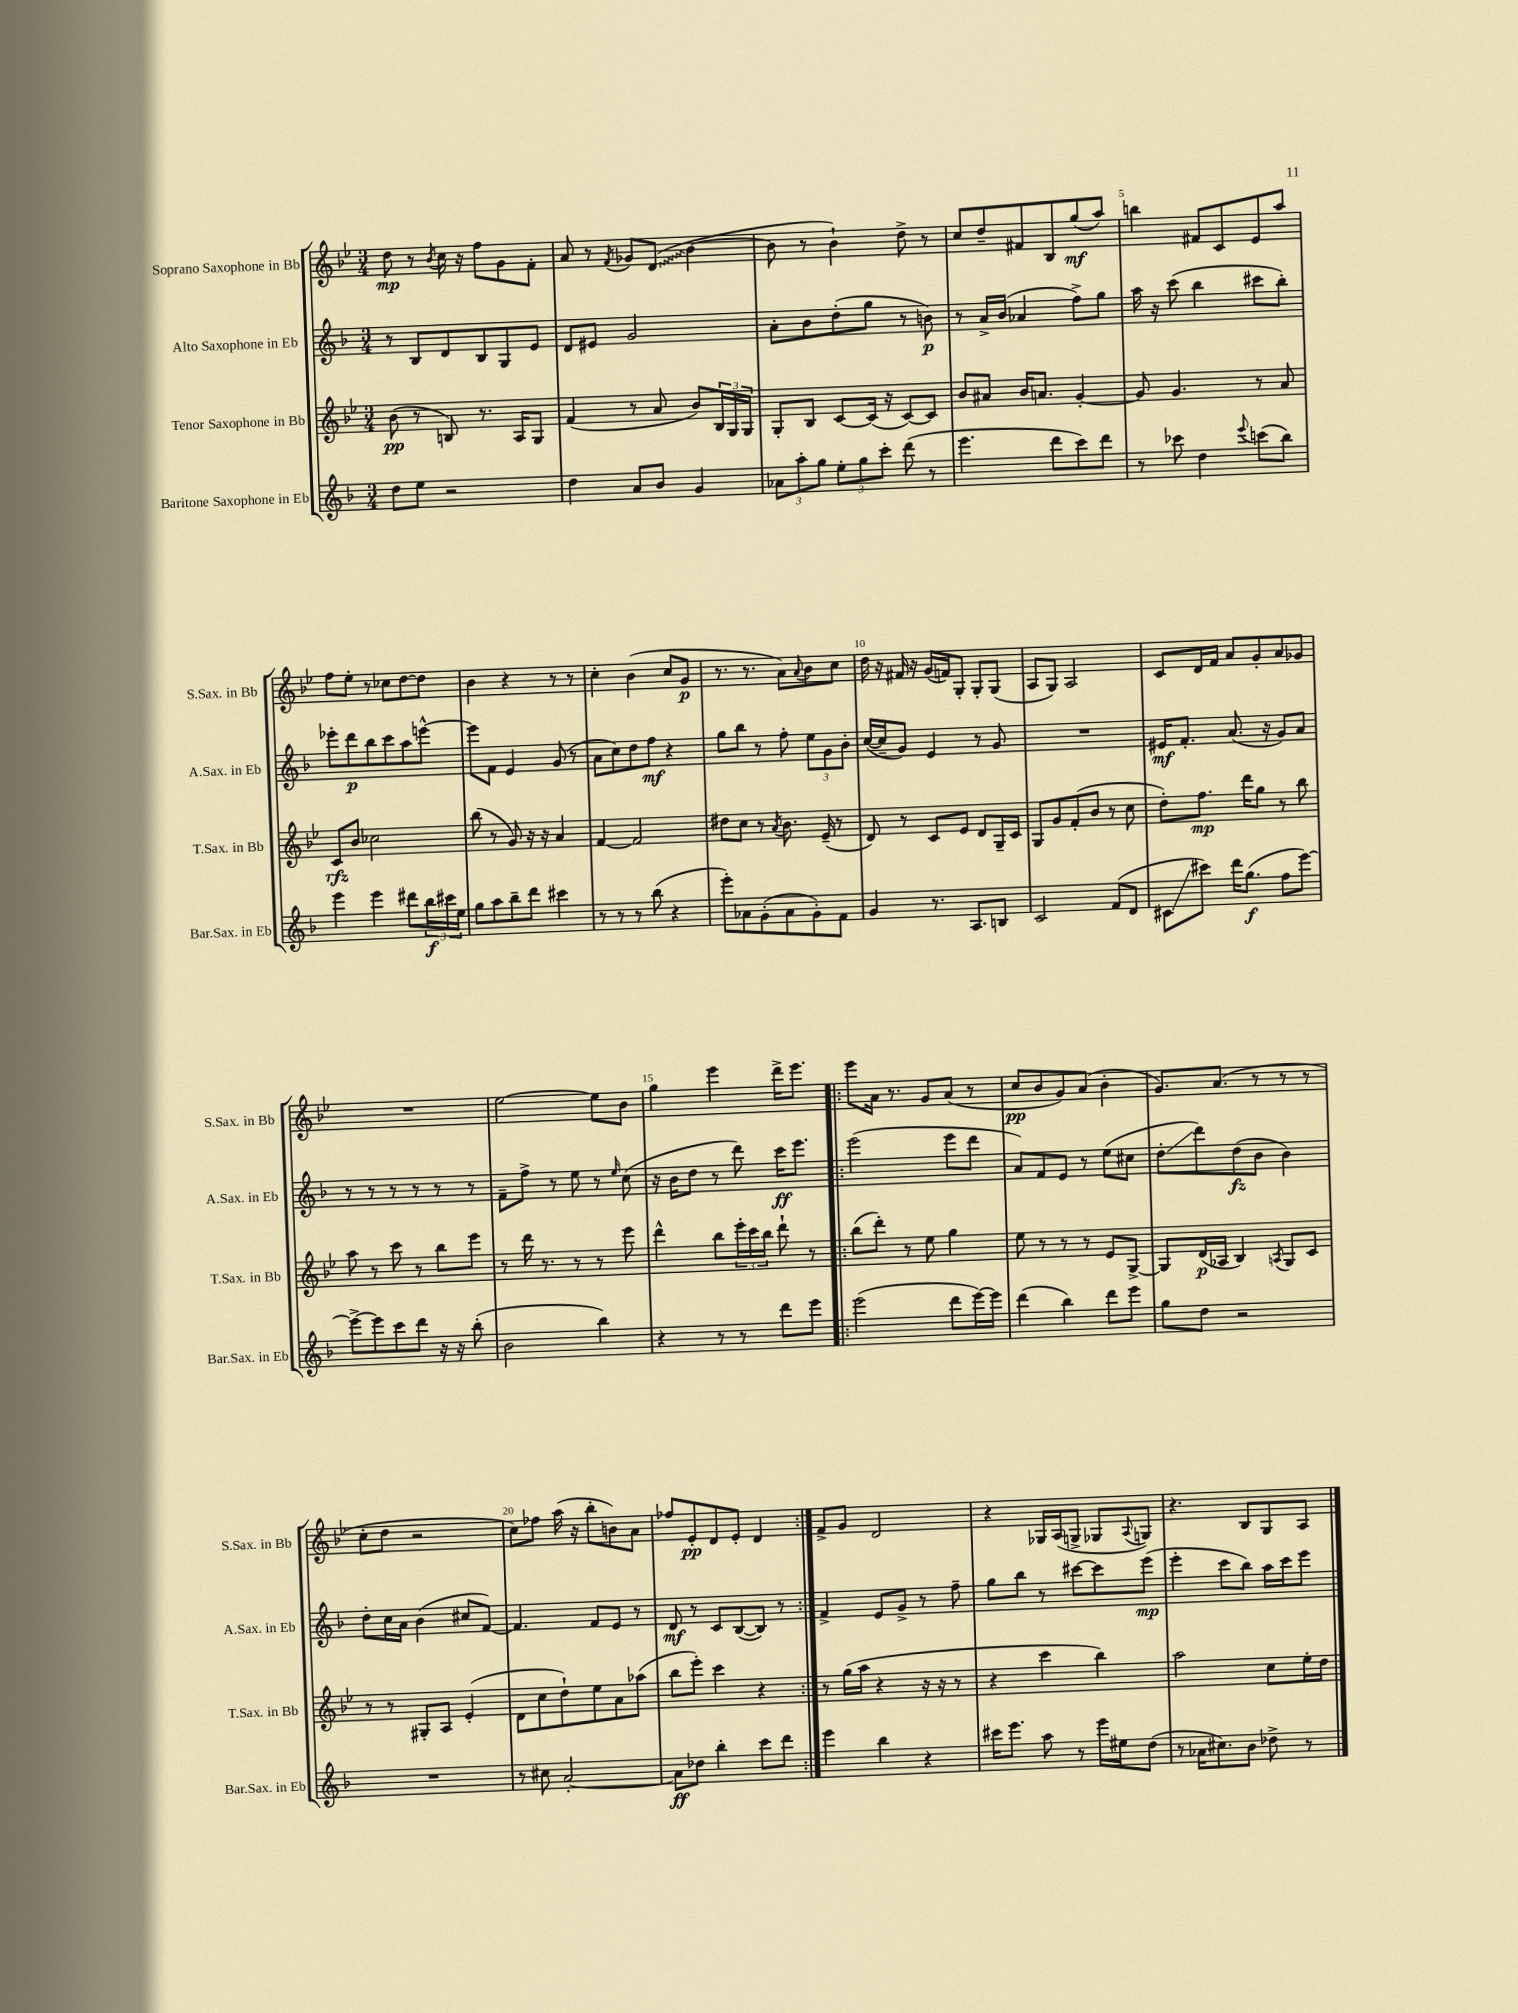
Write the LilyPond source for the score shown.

<<
\new StaffGroup <<
\new Staff = "s0" \with { instrumentName = "Soprano Saxophone in Bb" shortInstrumentName = "S.Sax. in Bb" } {
    \clef treble \key bes \major \numericTimeSignature \time 3/4
    d''8\mp r8 \acciaccatura { bes'8 } c''16 r16 f''8 g'8 f'8-. |
    a'8 r8 \acciaccatura { f'8 } ges'8 \once \override Glissando.style = #'zigzag d'8\glissando( bes'4~ |
    bes'8 r8 bes'4-!) d''8-> r8 |
    c''8 d''8-- fis'8 bes8 g''8\mf( a''8) |
    b''4 fis'8 c'8 ees'8 a''8 |
    f''8 ees''8-. r8 ces''8 d''8~ d''8 |
    bes'4 r4 r8 r8 |
    c''4-. bes'4( c''8 g'8\p |
    r8. r8. a'8) \appoggiatura { a'8 } bes'8 c''8 |
    d''16 r16 fis'16 r16 g'16( f'16) g8-. g8-. g8( |
    a8 g8) a2 |
    c'8 d'16 f'16 a'8 g'8-. a'8 ges'8 |
    R2. |
    ees''2~ ees''8 bes'8 |
    g''4 ees'''4 d'''16-> ees'''8. |
    \repeat volta 2 { ees'''8 a'16 r8. g'8 a'8( r8 |
    c''8\pp bes'8 g'8) a'8( bes'4-. |
    g'8.) a'8.( r8 r8 r8 |
    c''8-. d''8 r2 |
    c''8) fes''8 a''16( r16 bes''8-. b'8) a'8 |
    fes''8 ees'8-.\pp d'8 ees'8-. d'4 | }
    f'8-> g'8 d'2 |
    r4 ges16 a16( g8-> ges8 \appoggiatura { a8 } g8) |
    r4. bes8 g8 a8 \bar "|." |
}
\new Staff = "s1" \with { instrumentName = "Alto Saxophone in Eb" shortInstrumentName = "A.Sax. in Eb" } {
    \clef treble \key f \major \numericTimeSignature \time 3/4
    r8 bes8 d'8 bes8 g8 e'8 |
    d'8 eis'8 g'2 |
    a'8-. bes'8 d''8-.( g''8 r8 b'8\p) |
    r8 a'16-> bes'16( aes'4 f''8->) g''8 |
    a''16 r16 c'''8( bes''4 cis'''8 bes''8-.) |
    ees'''8-. d'''8\p bes''8 c'''8 a''8 e'''8~-^ |
    e'''8 f'8 e'4 g'8( r8 |
    a'8 c''8) d''8 f''8\mf r4 |
    g''8 bes''8 r8 f''8-. \tuplet 3/2 { e''8 g'8 bes'8-. } |
    c''16~( c''16-- g'8) e'4 r8 g'8 |
    R2. |
    eis'16\mf f'8.-. a'8.( r16 g'8) a'8 |
    r8 r8 r8 r8 r8 r8 |
    f'8-- f''8-> r8 e''8 r8 \grace { e''16 } c''8( |
    r16 bes'16 d''8 r8 d'''8) c'''16\ff e'''8. |
    \repeat volta 2 { e'''2( e'''8 d'''8 |
    a'8) f'8 e'8 r8 e''8( cis''8 |
    d''8-.\glissando d'''8) d''8\fz( bes'8 bes'4) |
    d''8-. c''16 a'16 bes'4( cis''8 f'8~) |
    f'4. f'8 e'8 r8 |
    d'8\mf r8 c'8 bes8~( bes8) r8 | }
    f'4-> e'8 g'8-> r8 f''8-- |
    g''8 bes''8 r8 cis'''8~ cis'''8 e'''8\mp( |
    e'''4-. c'''8 bes''8) a''16 c'''16 e'''8 \bar "|." |
}
\new Staff = "s2" \with { instrumentName = "Tenor Saxophone in Bb" shortInstrumentName = "T.Sax. in Bb" } {
    \clef treble \key bes \major \numericTimeSignature \time 3/4
    bes'8\pp( r8 b8) r8. a16 g8 |
    f'4( r8 a'8 bes'8) \tuplet 3/2 { bes16 g16 g16 } |
    g8-. bes8 c'8~ c'16( r16 c'8~) c'8 |
    bes'8 ais'8 bes'16 a'8. g'4~-. |
    g'8 g'4. r8 a'8 |
    c'8\rfz bes'8 ces''2 |
    bes''8( r8 g'8) r16 r16 a'4 |
    f'4~ f'2 |
    dis''8 c''8 r8 \acciaccatura { a'8 } bes'8. ees'16--( r8 |
    d'8) r8 c'8 ees'8 d'8 g16-- c'16 |
    g8 g'8 f'8-.( bes'8 r8 c''8 |
    d''8-.) f''8.\mp d'''16 g''8 r8 bes''8 |
    a''8 r8 c'''8 r8 bes''8 ees'''8 |
    r8 d'''16 r8. r8 r8 ees'''8 |
    d'''4-^ bes''8 \tuplet 3/2 { ees'''16-. c'''16 bes''16 } d'''8-! r8 |
    \repeat volta 2 { bes''8( d'''8-.) r8 ees''8 g''4 |
    ees''8 r8 r8 r8 ees'8 g8~-> |
    g8 d'16\p( aes16 bes4) \acciaccatura { a8 } g8 c'8 |
    r8 r8 gis8-. a8 ees'4-.( |
    d'8 c''8 d''8-!) ees''8 a'8 aes''8( |
    bes''8 ees'''8-.) c'''4 r4 | }
    r8 g''16( a''16 r4 r16 r16 r8 |
    r4 c'''4 bes''4) |
    a''2 c''8 ees''16-. d''16 \bar "|." |
}
\new Staff = "s3" \with { instrumentName = "Baritone Saxophone in Eb" shortInstrumentName = "Bar.Sax. in Eb" } {
    \clef treble \key f \major \numericTimeSignature \time 3/4
    d''8 e''8 r2 |
    d''4 a'8 bes'8 g'4 |
    \tuplet 3/2 { aes'8 a''8-. g''8 } \tuplet 3/2 { e''8-. g''8 c'''8-. } d'''8( r8 |
    e'''4. d'''8 c'''8) d'''8 |
    r8 ces'''8 d''4 \appoggiatura { e'''8 } c'''8( bes''8) |
    e'''4 e'''4 dis'''8 \tuplet 3/2 { bes''16\f cis'''16 e''16 } |
    g''8 a''8 bes''8-- d'''8 cis'''4 |
    r8 r8 r8 bes''8( r4 |
    e'''8-.) aes'8 g'8-.( aes'8 g'8-.) f'8 |
    g'4 r8. a8. b8 |
    c'2 f'8( d'8 |
    cis'8\glissando cis'''8) d'''16 g''8.\f( f''8 e'''8~) |
    e'''8~-> e'''8 c'''8 d'''8 r16 r16 bes''8-.( |
    bes'2 bes''4) |
    r4 r8 r8 d'''8 e'''8 |
    \repeat volta 2 { e'''2( d'''8 e'''16~) e'''16 |
    d'''4( bes''4) d'''8 e'''8 |
    g''8 d''8 r2 |
    R2. |
    r8 cis''8 a'2~-. |
    a'8\ff des''8 bes''4-. c'''8 d'''8 | }
    e'''4 bes''4 r4 |
    cis'''16 e'''8. a''8 r8 e'''16 eis''16 d''8( |
    r8 aes'16 cis''8.) bes'8 des''8-> r8 \bar "|." |
}
>>
>>
\layout { \context { \Score \override BarNumber.break-visibility = ##(#f #t #t) barNumberVisibility = #(every-nth-bar-number-visible 5) } }
